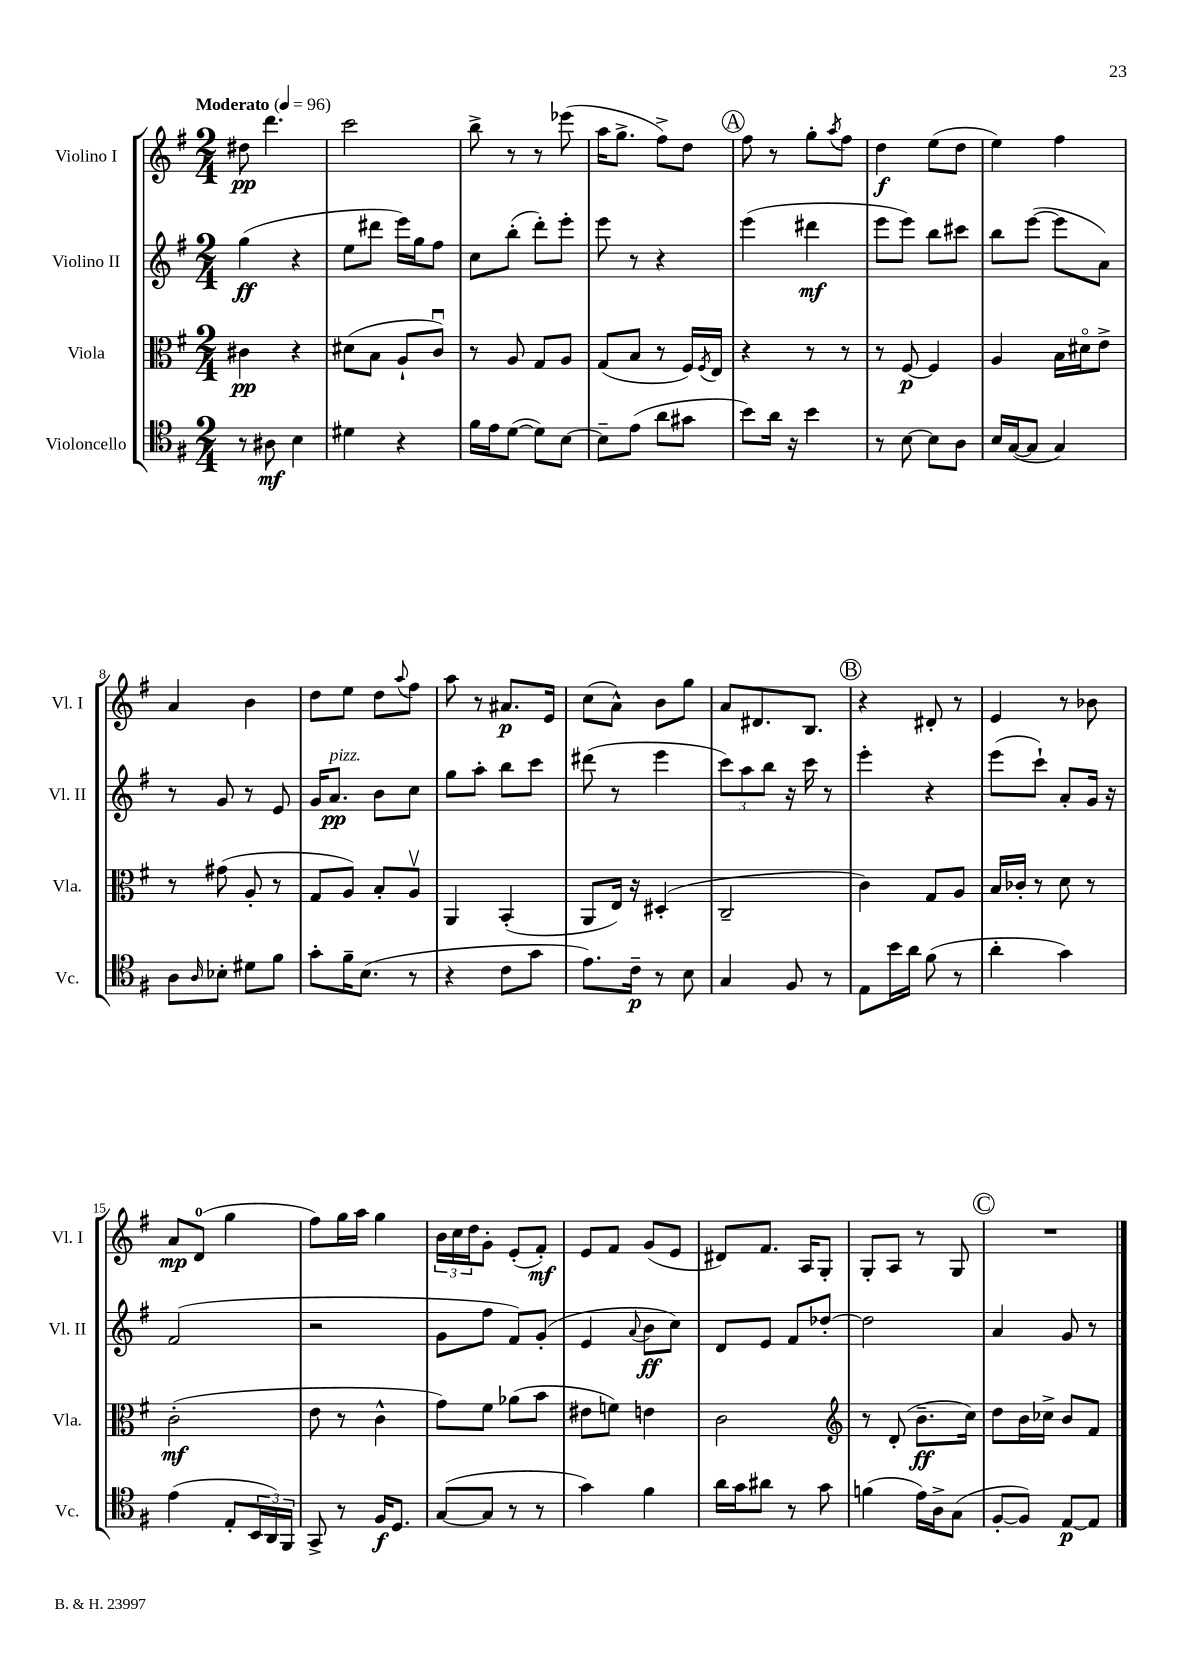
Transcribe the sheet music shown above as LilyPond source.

<<
\new StaffGroup <<
\new Staff = "s0" \with { instrumentName = "Violino I" shortInstrumentName = "Vl. I" } {
    \clef treble \key g \major \numericTimeSignature \time 2/4 \tempo "Moderato" 4 = 96
    dis''8\pp d'''4. |
    c'''2 |
    b''8-> r8 r8 ees'''8( |
    a''16 g''8.-> fis''8->) d''8 |
    \mark \markup { \circle "A" } fis''8 r8 g''8-. \acciaccatura { a''8 } fis''8 |
    d''4\f e''8( d''8 |
    e''4) fis''4 |
    a'4 b'4 |
    d''8 e''8 d''8 \appoggiatura { a''8 } fis''8 |
    a''8 r8 ais'8.\p e'16 |
    c''8( a'8-^) b'8 g''8 |
    a'8 dis'8. b8. |
    \mark \markup { \circle "B" } r4 dis'8-. r8 |
    e'4 r8 bes'8 |
    a'8\mp d'8-0( g''4 |
    fis''8) g''16 a''16 g''4 |
    \tuplet 3/2 { b'16 c''16 d''16 } g'8-. e'8-.( fis'8-.\mf) |
    e'8 fis'8 g'8( e'8 |
    dis'8) fis'8. a16 g8-. |
    g8-. a8 r8 g8 |
    \mark \markup { \circle "C" } R2 \bar "|." |
}
\new Staff = "s1" \with { instrumentName = "Violino II" shortInstrumentName = "Vl. II" } {
    \clef treble \key g \major \numericTimeSignature \time 2/4
    g''4\ff( r4 |
    e''8 dis'''8 e'''16) g''16 fis''8 |
    c''8 b''8-.( d'''8-.) e'''8-. |
    e'''8 r8 r4 |
    \mark \markup { \circle "A" } e'''4( dis'''4\mf |
    e'''8 e'''8) b''8 cis'''8 |
    b''8 e'''8~( e'''8 a'8) |
    r8 g'8 r8 e'8 |
    g'16 a'8.\pp^\markup { \italic "pizz." } b'8 c''8 |
    g''8 a''8-. b''8 c'''8 |
    dis'''8( r8 e'''4 |
    \tuplet 3/2 { c'''8) a''8 b''8 } r16 c'''16 r8 |
    \mark \markup { \circle "B" } e'''4-. r4 |
    e'''8( c'''8-!) a'8-. g'16 r16 |
    fis'2( |
    r2 |
    g'8 fis''8 fis'8) g'8-.( |
    e'4 \appoggiatura { a'8 } b'8\ff c''8) |
    d'8 e'8 fis'8 des''8~-. |
    des''2 |
    \mark \markup { \circle "C" } a'4 g'8 r8 \bar "|." |
}
\new Staff = "s2" \with { instrumentName = "Viola" shortInstrumentName = "Vla." } {
    \clef alto \key g \major \numericTimeSignature \time 2/4
    cis'4\pp r4 |
    dis'8( b8 a8-! c'8\downbow) |
    r8 a8 g8 a8 |
    g8( b8 r8 fis16) \acciaccatura { fis8 } e16 |
    \mark \markup { \circle "A" } r4 r8 r8 |
    r8 fis8~\p fis4 |
    a4 b16 dis'16\flageolet e'8-> |
    r8 gis'8( a8-. r8 |
    g8 a8) b8-. a8\upbow |
    a,4 b,4-.( |
    a,8 e16) r16 dis4-.( |
    c2-- |
    \mark \markup { \circle "B" } c'4) g8 a8 |
    b16 ces'16-. r8 d'8 r8 |
    c'2-.\mf( |
    e'8 r8 c'4-^ |
    g'8) fis'8 aes'8( b'8 |
    eis'8 f'8) e'4 |
    c'2 |
    \clef treble r8 d'8-.( b'8.--\ff c''16) |
    \mark \markup { \circle "C" } d''8 b'16 ces''16-> b'8 fis'8 \bar "|." |
}
\new Staff = "s3" \with { instrumentName = "Violoncello" shortInstrumentName = "Vc." } {
    \clef tenor \key g \major \numericTimeSignature \time 2/4
    r8 ais8\mf b4 |
    dis'4 r4 |
    fis'16 e'16 d'8~( d'8) b8~ |
    b8-- e'8( a'8 gis'8 |
    \mark \markup { \circle "A" } b'8) a'16 r16 b'4 |
    r8 b8~ b8 a8 |
    b16 g16~( g8 g4) |
    a8 \grace { a16 } bes8-. dis'8 fis'8 |
    g'8-. fis'16-- b8.( r8 |
    r4 c'8 g'8 |
    e'8.) c'16--\p r8 b8 |
    g4 fis8 r8 |
    \mark \markup { \circle "B" } e8 b'16 a'16 fis'8( r8 |
    a'4-. g'4) |
    e'4( e8-. \tuplet 3/2 { b,16 a,16) fis,16 } |
    g,8-> r8 fis16\f d8. |
    g8~( g8 r8 r8 |
    g'4) fis'4 |
    a'16 g'16 ais'8 r8 g'8 |
    f'4( e'16) a16-> g8( |
    \mark \markup { \circle "C" } fis8~-. fis8) e8~\p e8 \bar "|." |
}
>>
>>
